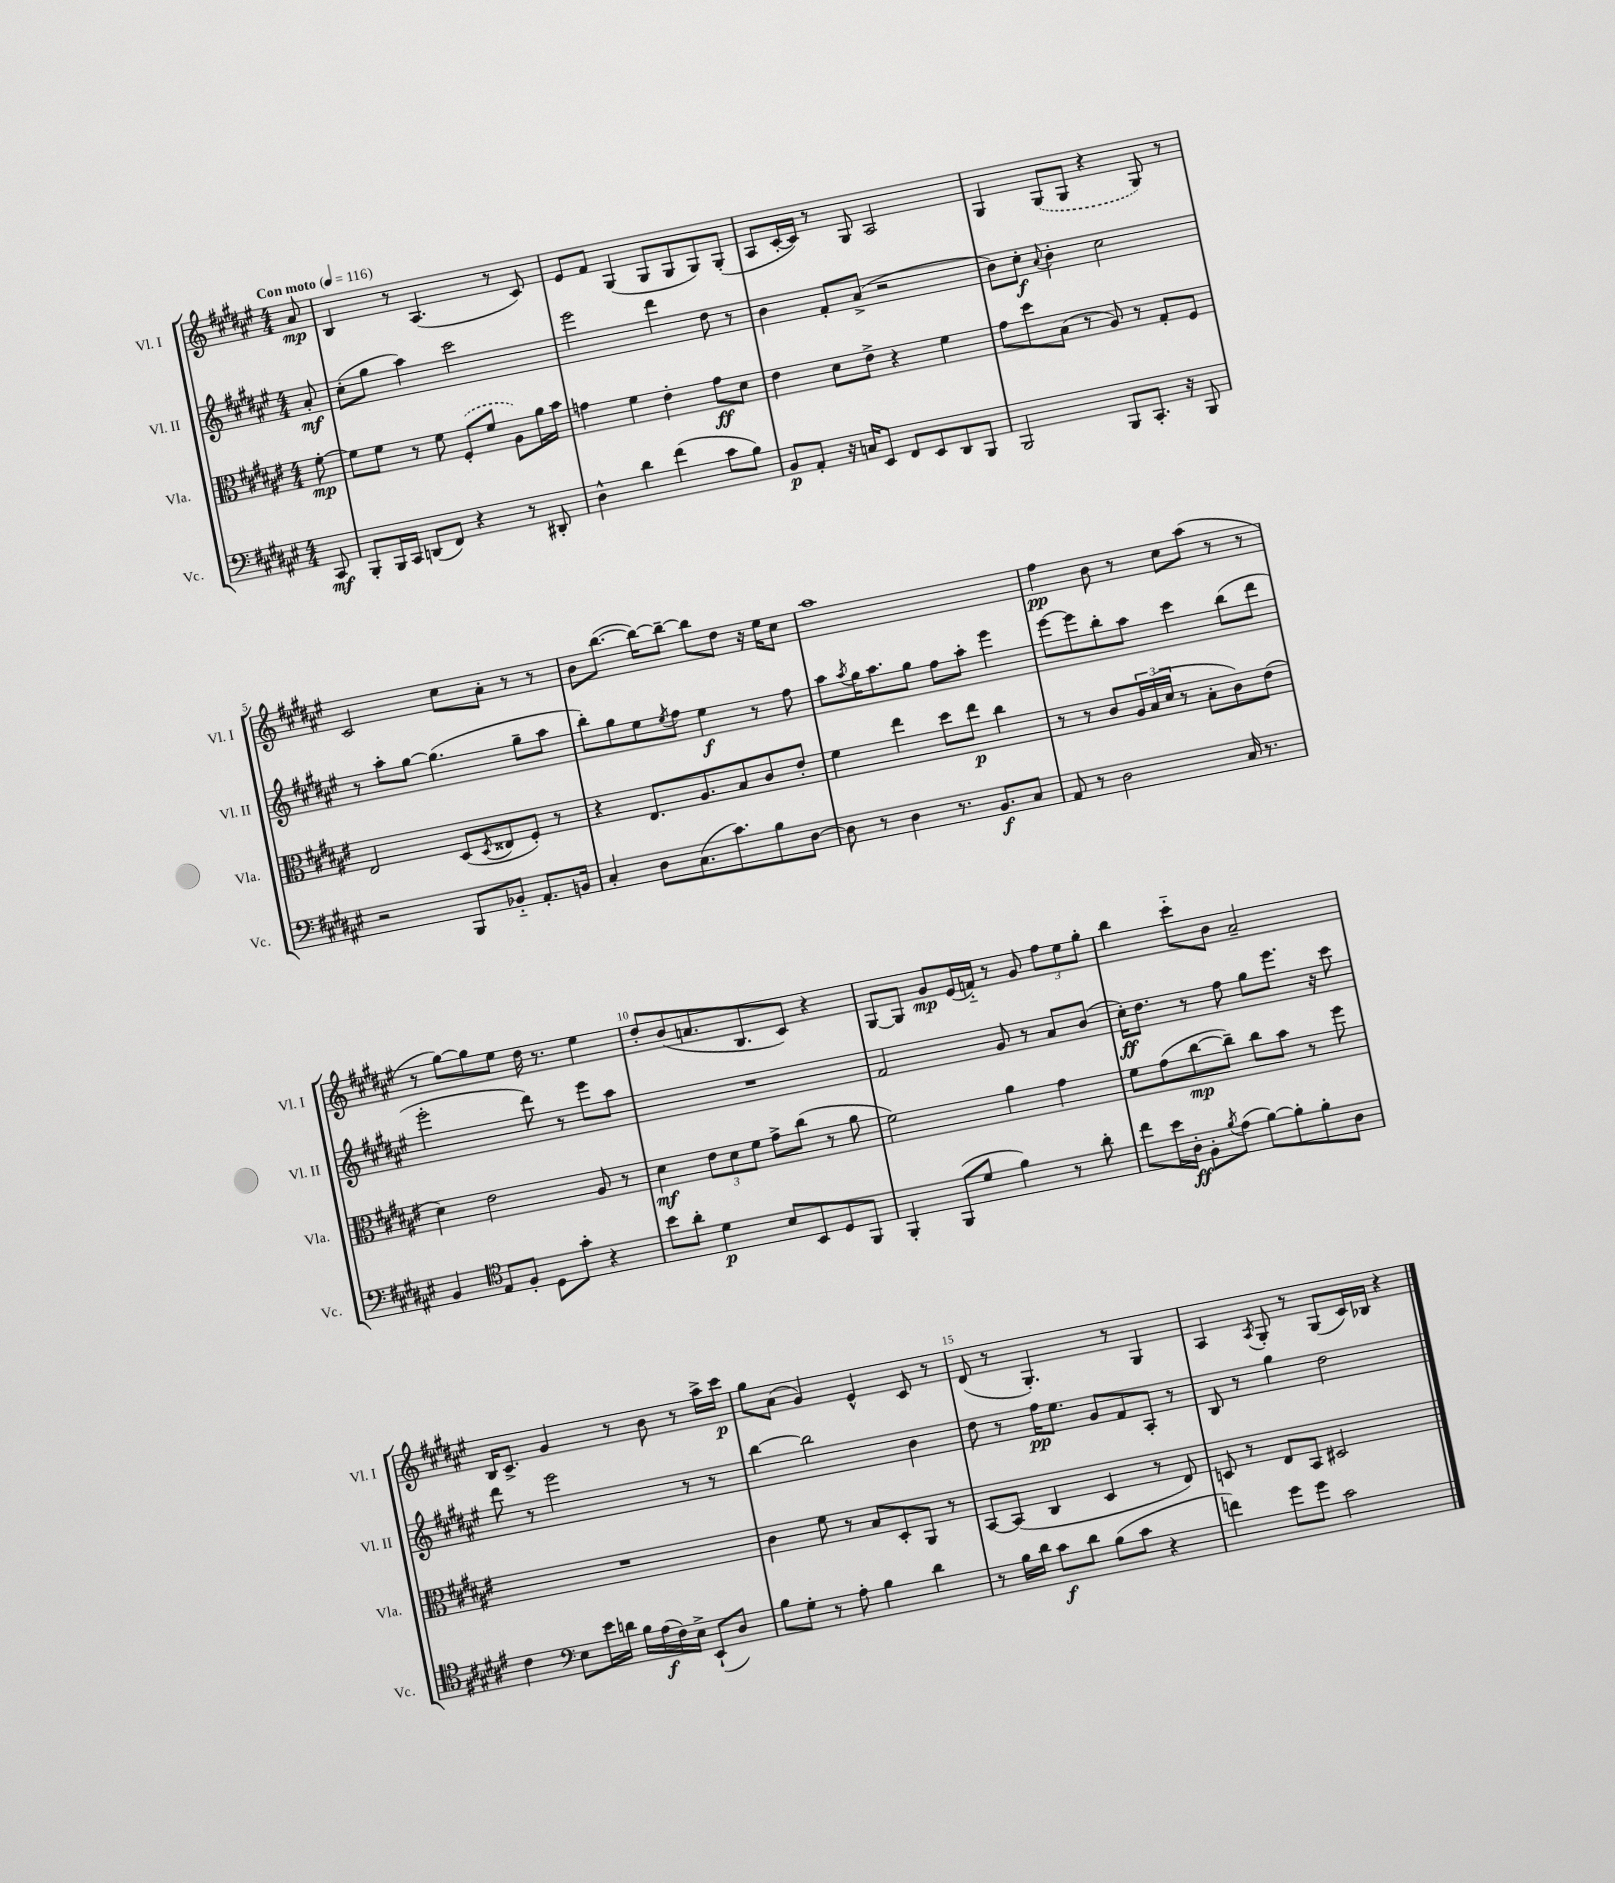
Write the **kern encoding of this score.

**kern	**kern	**kern	**kern
*staff4	*staff3	*staff2	*staff1
*clefF4	*clefC3	*clefG2	*clefG2
*k[f#c#g#d#a#e#]	*k[f#c#g#d#a#e#]	*k[f#c#g#d#a#e#]	*k[f#c#g#d#a#e#]
*M4/4	*M4/4	*M4/4	*M4/4
*MM116	*MM116	*MM116	*MM116
8CC#/	[8f#'\	8a#'/	8a#/
=	=	=	=
8BBB'/L	8f#\]L	(8cc#'\L	4B/
16BBB/L	8f#\J	8gg#\J	.
16CC#/JJ	.	.	.
(8DD/L	8r	4aa#\)	8r
8FF#/J)	8f#\	.	(4.A#/
4r	(8F#'/L	2ccc#\	.
.	8f#/J	.	.
8r	8A#\L)	.	8r
8DD#'/	16a#\L	.	8c#/)
.	16b\JJ	.	.
=	=	=	=
4D#^^\	4g\	2eee#\	8e#/L
.	.	.	8f#/J
4d#\	4f#\	.	(4G#/
(4f#\	4e#'\	4ddd#\	8G#/L
.	.	.	8G#/
8c#\L	8g\L	8dd#\	8G#/)
8B\J)	8d#\J	8r	(8G#'/J
=	=	=	=
8BB/L	4e#\	4b\	8A#/L
8AA#'/J	.	.	[16c#'/L
.	.	.	16c#/]JJ)
16r	8d#\L	8f#'/L	8r
16C/LK	.	.	.
8EE#/J	8e#^\J	(8a#^/J	8G#/
8FF#/L	4r	2r	2A#/
8EE#/	.	.	.
8DD#/	4f#\	.	.
8BBB/J	.	.	.
=	=	=	=
2BBB/	8g#\L	8b\L)	4G#/
.	8dd#\	8cc#'\J	.
.	.	8qqa#/	.
.	(8B\J	4b'\	(8G#/L
.	8r	.	8G#/J
8BBB/L	8A#/)	2cc#\	4r
8.CC#'/J	8r	.	.
.	8G#'/L	.	8G#/)
16r	.	.	.
8BBB/	8F#/J	.	8r
=	=	=	=
2r	2E#/	8r	2c#/
.	.	8aa#'\L	.
.	.	[8gg#\J	.
.	.	(4.gg#\]	.
8BBB/L	(8D#/L	.	8cc#\L
.	8qD#/	.	.
8BB-'~/J	8E##/	.	8a#'\J
8.AA#'/L	8F#'/J)	8gg#~\L	8r
.	8r	8aa#\J	8r
16BB/Jk	.	.	.
=	=	=	=
4C#'/	4r	8bb'\L)	8b\L
.	.	8gg#\	([8.bb\J
8D#\L	8.E#/L	8ee#\	.
.	.	.	16bb\_LK)
.	.	8qee#/	.
(8.C#\	.	8ff#\J	8bb~\_J
.	8.A#/	.	.
.	.	4ee#\	8bb\]L
8.c#\)	.	.	.
.	8B/	.	8dd#\J
8B\	8c#/	8r	16r
.	.	.	16ee#\LK
[8D#\J	8e#'/J	8ff#\	8cc#\J
=	=	=	=
8D#\]	4f#\	8aa#\L	1aa#
.	.	8qaa#/	.
8r	.	16gg#\K	.
.	.	8.aa#\	.
4D#\	4ee#\	.	.
.	.	8gg#\J	.
8.r	8dd#\L	8ff#\L	.
.	8ee#\J	8aa#'\J	.
8.BB/L	.	.	.
.	4cc#\	4eee#\	.
8C#/J	.	.	.
=	=	=	=
8AA#/	8r	[8eee#\L	4ff#\
8r	8r	8eee#\]	.
2D#\	8c#/L	8bb'\	8b\
.	24A#/L	8aa#\J	8r
.	(24B/	.	.
.	24d#/JJ	.	.
.	8r	4ccc#\	8cc#\L
.	8B'\L	.	(8aa#\J
16C#/	8c#\)	(8bb\L	8r
8.r	.	.	.
.	(8e#\J	8ddd#\J	8r
=	=	=	=
4BB/	4d#\)	2eee#'\	8r
.	.	.	[8gg#\L)
*clefC4	*	*	*
8E#/L	2e#\	.	8gg#\]
8F#'/J	.	.	8ee#\J
8D#\L	.	8ddd#\)	16dd#\
.	.	.	8.r
8g#'\J	.	8r	.
4r	8A#/	8eee#\L	4ee#\
.	8r	8aa#\J	.
=	=	=	=
8b\L	4d#\	1r	8dd#'/L
8a#'\J	.	.	(8b/
4d#\	12e#\L	.	8.a/
.	12d#\	.	.
.	12f#\J	.	.
.	.	.	8.B/
8B/L	8g#^\L	.	.
8BB/	(8cc#\J	.	8c#/J)
8D#/	8r	.	4r
8FF#/J	8a#\	.	.
=	=	=	=
4FF#'/	2f#\)	2f#/	[8G#/L
.	.	.	8G#/]J
(8FF#/L	.	.	8g#/L
8d#/J	.	.	(16e#/L
.	.	.	16f'~/JJ)
4f#\)	4a#\	8g#/	8r
.	.	8r	8g#/
8r	4g#\	8a#/L	12ff#\L
.	.	.	12ee#\
8a#'\	.	(8b/J	.
.	.	.	12gg#'\J
=	=	=	=
8cc#\L	8f#\L	16cc#'\LK)	4bb\
.	.	8.dd#\J	.
16b\L	(8g#\	.	.
16A#'\JJ	.	.	.
8F#'\L	[8cc#\	8r	8ccc#'~\L
8qf#/	.	.	.
(8e#\J	8cc#~\]J)	8ff#\	8b\J
[8f#\L)	8cc#\L	8gg#\L	2a#~/
8f#'\]	8b\J	8.eee#\J	.
8f#'\	8r	.	.
.	.	16r	.
8A#\J	8ff#\	8ccc#\	.
=	=	=	=
4c#\	1r	8ddd#\	16B/LK
.	.	.	8.c#^/J
.	.	8r	.
*clefF4	*	*	*
8E#\L	.	2eee#\	4g#/
16e#\L	.	.	.
16d\JJ	.	.	.
16B\LL	.	.	8r
(16A#\	.	.	.
16F#\)	.	.	8b\
16E#^\JJ	.	.	.
(8EE#`/L	.	8r	8r
8D#/J)	.	8r	16aa#^\LL
.	.	.	16ccc#\JJ
=	=	=	=
8B\L	4c#\	[4bb\	8gg#\L
8G#'\J	.	.	(8a#\J
8r	8f#\	2bb\]	4g#/)
8A#'\	8r	.	.
4B\	8B/L	.	4e#^^/
.	8D#'/	.	.
4d#\	8AA#/J	4b\	8c#/
.	8r	.	8r
=	=	=	=
8r	[8BB/L	8dd#\	(8d#/
16B\LL	(8BB/]J	8r	8r
16d#\JJ	.	.	.
8c#\L	4C#/	16ff#\LK	4.G#'/)
.	.	8.ee#\J	.
8d#\J	.	.	.
(8B\L	4D#/	8g#/L	.
8c#\J	.	8f#/	8r
4r	8r	8A#'/J	4G#/
.	8E#/)	8r	.
=	=	=	=
4f\)	8D/	8B/	4A#/
.	8r	8r	.
.	.	.	8qA#/
8g#\L	8E#/L	4gg#\	8G#'/
8g#\J	8BB/J	.	8r
2c#\	2D#/	2dd#\	(8G#/L
.	.	.	16c#/L)
.	.	.	16B-/JJ
.	.	.	4r
==	==	==	==
*-	*-	*-	*-
